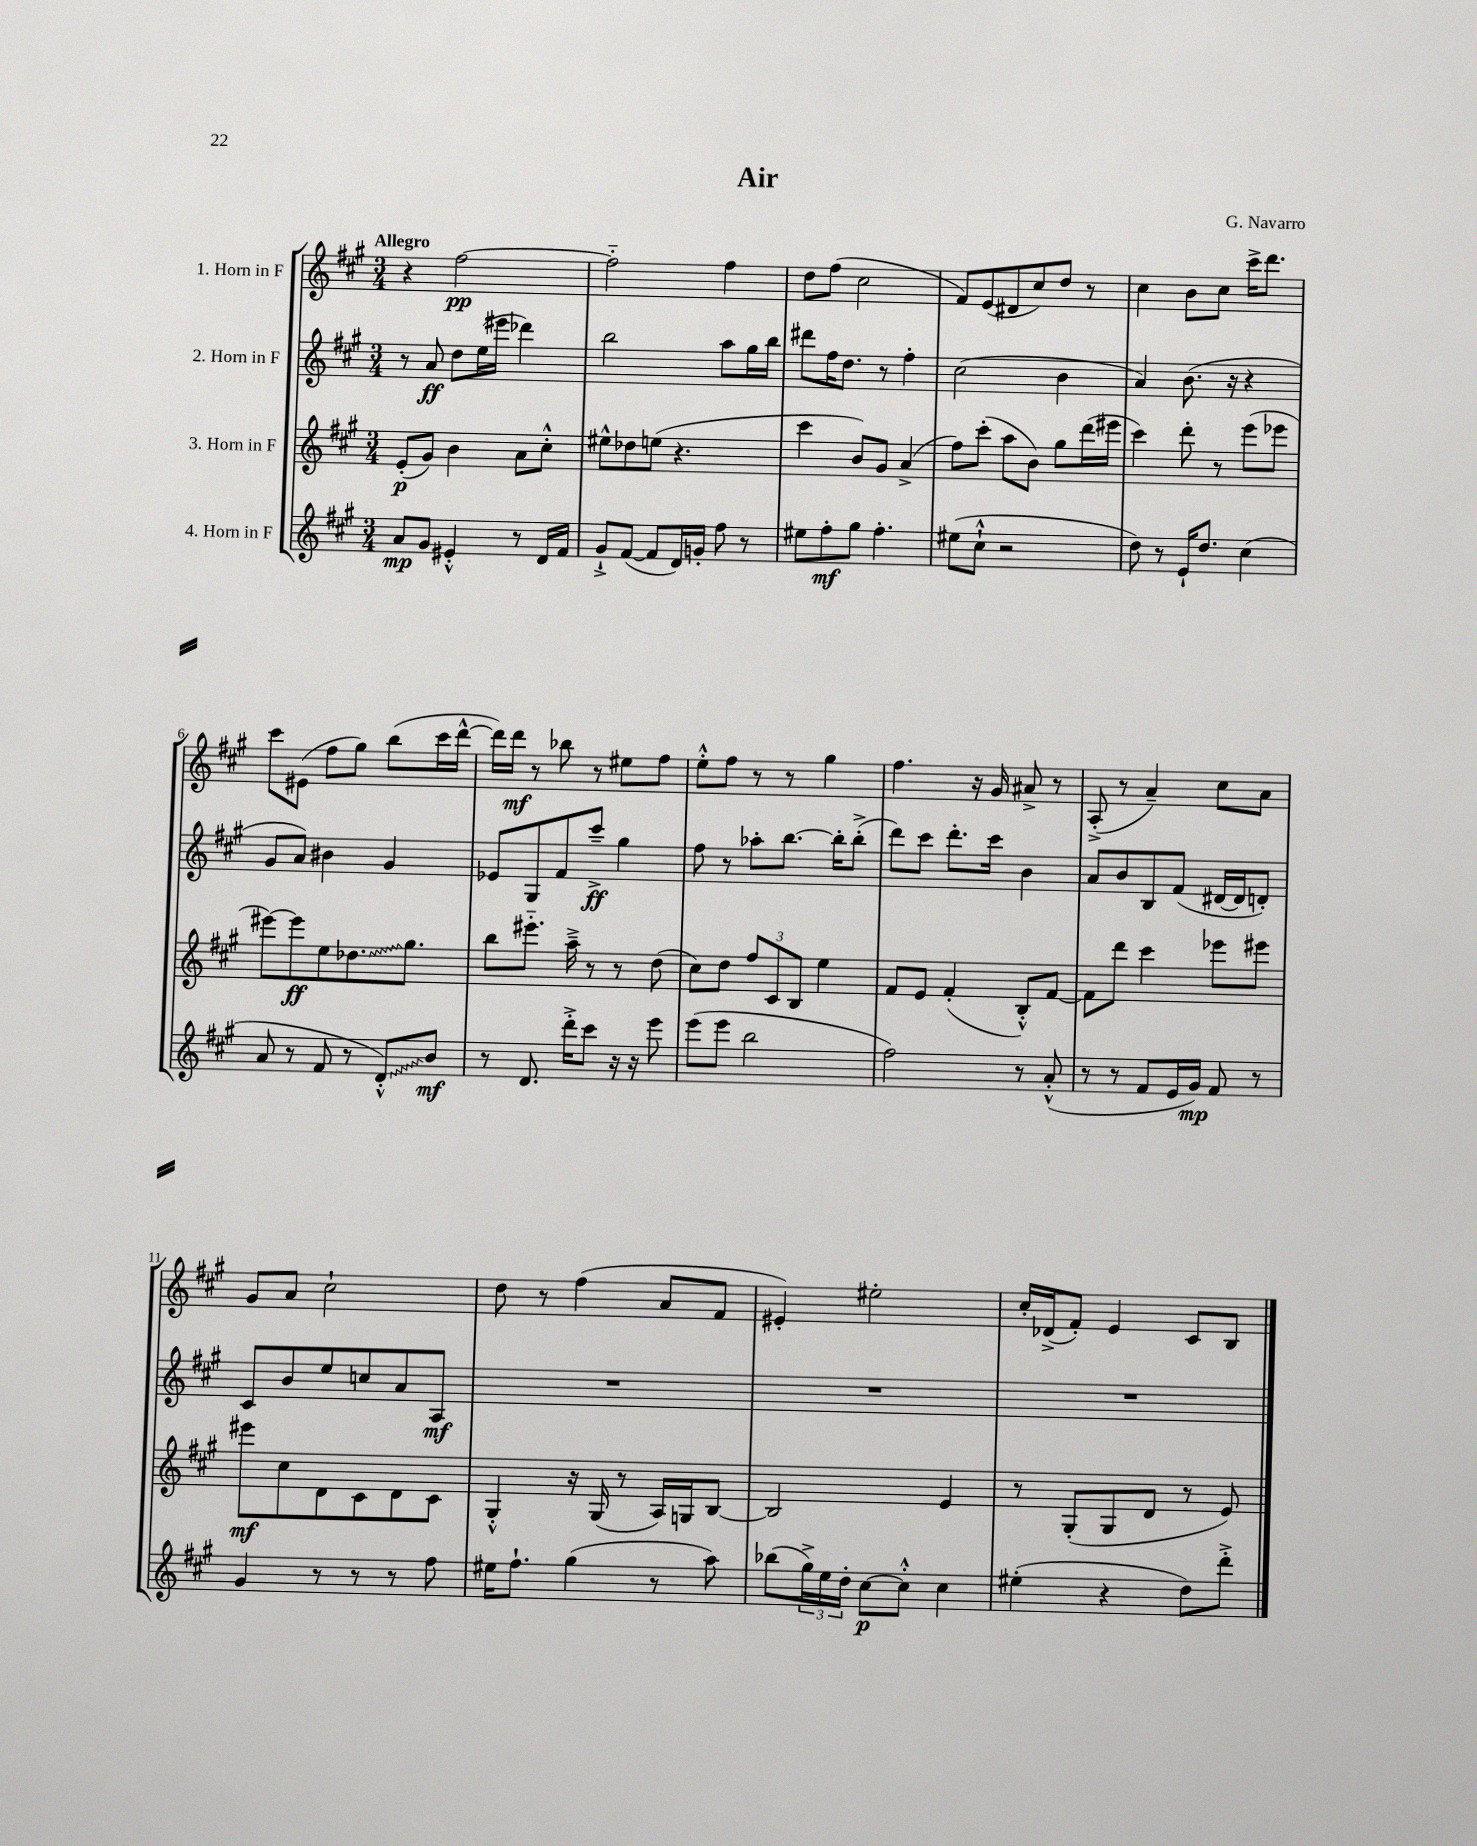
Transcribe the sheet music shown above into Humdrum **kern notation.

**kern	**kern	**kern	**kern
*staff4	*staff3	*staff2	*staff1
*clefG2	*clefG2	*clefG2	*clefG2
*k[f#c#g#]	*k[f#c#g#]	*k[f#c#g#]	*k[f#c#g#]
*M3/4	*M3/4	*M3/4	*M3/4
8a	(8e'	8r	4r
8g#	8g#)	8a	.
4e#'^^	4b	8dd	[2ff#
.	.	(16ee	.
.	.	16eee#	.
8r	8a	4ddd-)	.
16d	8cc#'^^	.	.
16f#	.	.	.
=	=	=	=
8g#`^	8ee#^^	2bb	2ff#'~]
([8f#	8dd-	.	.
8f#]	(8ee	.	.
16d)	4.r	.	.
16g'	.	.	.
8ff#	.	8aa	4ff#
8r	.	16gg#	.
.	.	16bb	.
=	=	=	=
8ee#	4ccc#	8ddd#	8dd
8ff#'	.	16ff#	(8ff#
.	.	8.dd	.
8gg#	8b)	.	2cc#
4.ff#'	8g#	8r	.
.	(4a^	4ff#'	.
=	=	=	=
(8ee#	8ff#)	(2cc#	8f#)
8cc#`^^	(8ccc#'	.	(8e
2r	8aa	.	8d#
.	8b)	.	8cc#)
.	8gg#	4b	8dd
.	(16ddd	.	8r
.	16eee#	.	.
=	=	=	=
8dd)	4ccc#)	4a)	4cc#
8r	.	.	.
16e`	8ddd'	(8.b	8b
8.dd	.	.	.
.	8r	.	8cc#
.	.	16r	.
(4cc#	(8eee	4r	16ccc#^
.	.	.	8.ddd
.	8eee-	.	.
=	=	=	=
8a	[8eee#)	8g#	8ccc#
8r	8eee#]	8a)	(8e#
8f#	8ee	4b#	8ff#
8r	8.dd-	.	8gg#)
8d'^^)	.	4g#	(8bb
.	8.gg#	.	.
8b	.	.	16ccc#
.	.	.	[16ddd^^
=	=	=	=
8r	8bb	8e-	16ddd])
.	.	.	16ddd
8.d	8.eee#'~	8G#	8r
.	.	8f#	8bb-
16ddd'^	16aa~^	.	.
8ccc#	8r	8ccc#~^	8r
16r	8r	4gg#	8ee#
16r	.	.	.
8eee	(8dd	.	8ff#
=	=	=	=
(8eee	8cc#)	8ff#	8ee'^^
8eee	8dd	8r	8ff#
2bb	12ff#	8aa-'	8r
.	12c#	.	.
.	.	[8.bb	8r
.	12B	.	.
.	4ee	.	4gg#
.	.	16bb']	.
.	.	(8bb'^	.
=	=	=	=
2ff#)	8f#	8ddd)	4.ff#
.	8e	8ccc#	.
.	(4f#'	8.ddd'	.
.	.	.	16r
.	.	16ccc#	16g#
8r	8B'^^)	4b	8a#^
(8a'^^	[8f#	.	8r
=	=	=	=
8r	8f#]	8a	(8A'^
8r	8ddd	8b	8r
8f#	4ccc#	8B	4a~)
16e	.	(8f#	.
16g#)	.	.	.
8f#	8eee-	[16d#	8cc#
.	.	16d#]	.
8r	8eee#	8d')	8a
=	=	=	=
4g#	8eee#	8c#	8g#
.	8cc#	8b	8a
8r	8d	8ee	2cc#`
8r	8c#	8cc	.
8r	8d	8a	.
8ff#	8c#	8A	.
=	=	=	=
16ee#	4G#'^^	2.r	8dd
8.ff#`	.	.	.
.	.	.	8r
(4gg#	16r	.	(4ff#
.	(16G#	.	.
.	8r	.	.
8r	16A)	.	8a
.	16G	.	.
8aa)	[8B	.	8f#
=	=	=	=
(8bb-	2B]	2.r	4e#')
24gg#^)	.	.	.
24ee	.	.	.
24dd'	.	.	.
[8cc#	.	.	2ee#'
8cc#'^^]	.	.	.
4cc#	4e	.	.
=	=	=	=
(4ee#'	8r	2.r	16cc#'
.	.	.	(16d-^
.	(8G#'	.	8f#')
4r	8G#	.	4e
.	8d	.	.
8dd)	8r	.	8c#
8ddd'^	8e)	.	8B
==	==	==	==
*-	*-	*-	*-
